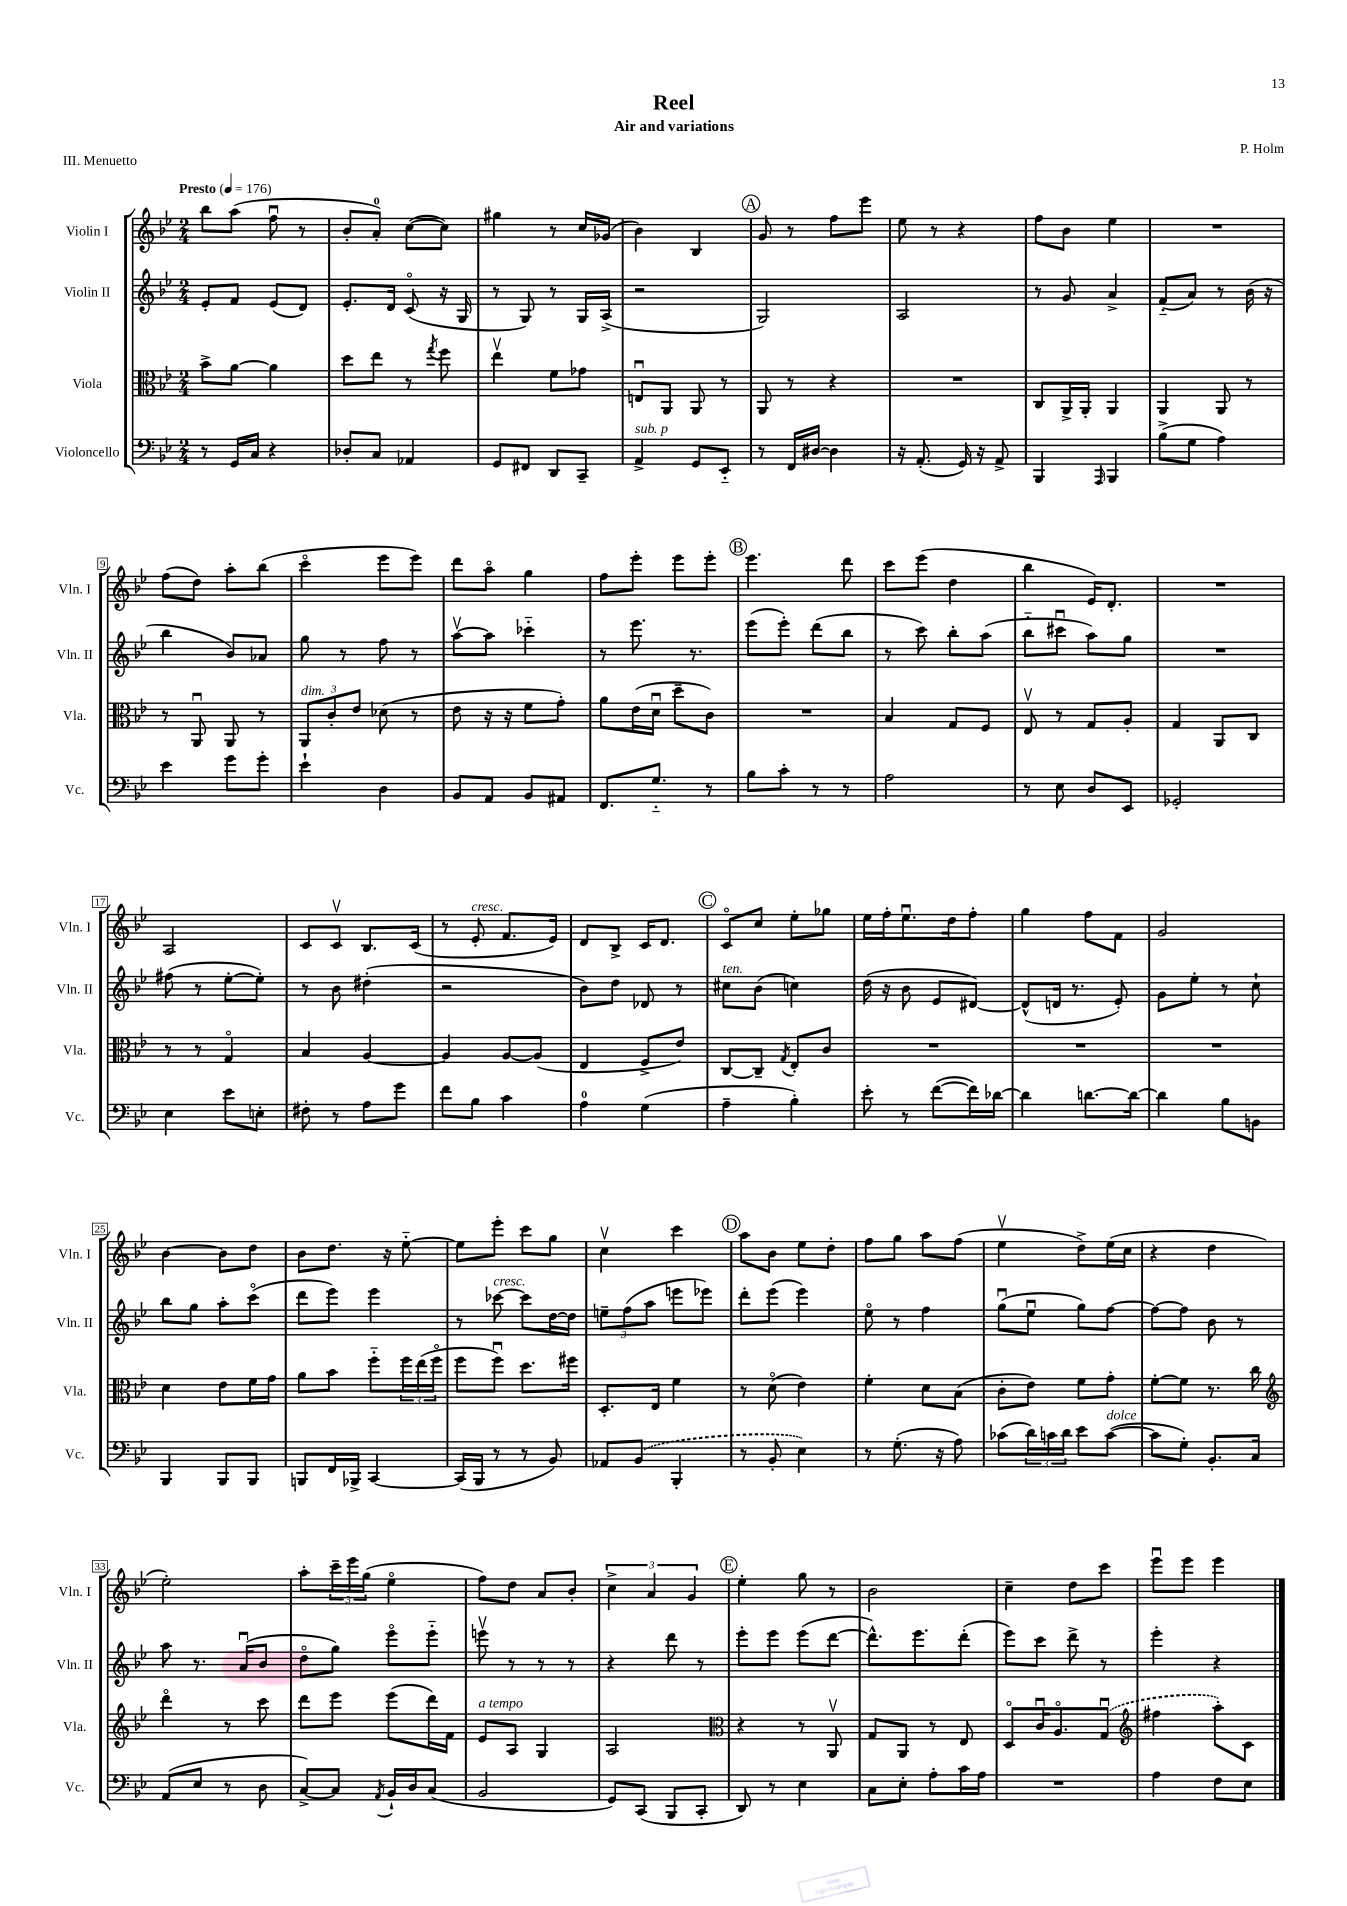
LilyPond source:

\header { title = "Reel" composer = "P. Holm" subtitle = "Air and variations" piece = "III. Menuetto" }
<<
\new StaffGroup <<
\new Staff = "s0" \with { instrumentName = "Violin I" shortInstrumentName = "Vln. I" } {
    \clef treble \key bes \major \numericTimeSignature \time 2/4 \tempo "Presto" 4 = 176
    bes''8 a''8( f''8\downbow r8 |
    bes'8-. a'8-0-.) c''8~( c''8) |
    gis''4 r8 c''16 ges'16( |
    bes'4) bes4 |
    \mark \markup { \circle "A" } g'8 r8 f''8 ees'''8 |
    ees''8 r8 r4 |
    f''8 bes'8 ees''4 |
    R2 |
    f''8( d''8) a''8-. bes''8( |
    c'''4\flageolet ees'''8 ees'''8) |
    d'''8 a''8\flageolet g''4 |
    f''8 ees'''8-. ees'''8 ees'''8-. |
    \mark \markup { \circle "B" } ees'''4. d'''8 |
    c'''8 ees'''8( d''4 |
    bes''4 ees'16) d'8.-. |
    R2 |
    a2 |
    c'8 c'8\upbow bes8. c'16( |
    r8 ees'8-.^\markup { \italic "cresc." } f'8. ees'16) |
    d'8 bes8-> c'16 d'8. |
    \mark \markup { \circle "C" } c'8\flageolet c''8 ees''8-. ges''8 |
    ees''16 f''16-. ees''8.\downbow d''16 f''8-. |
    g''4 f''8 f'8 |
    g'2 |
    bes'4~ bes'8 d''8 |
    bes'8 d''8. r16 ees''8~-_ |
    ees''8 ees'''8-. c'''8 g''8 |
    c''4\upbow c'''4 |
    \mark \markup { \circle "D" } a''8 bes'8 ees''8 d''8-. |
    f''8 g''8 a''8 f''8( |
    ees''4\upbow d''8->) ees''16( c''16 |
    r4 d''4 |
    ees''2-.) |
    a''8-. \tuplet 3/2 { c'''16-- ees'''16 g''16( } ees''4\flageolet |
    f''8) d''8 a'8 bes'8-. |
    \tuplet 3/2 { c''4-> a'4 g'4 } |
    \mark \markup { \circle "E" } ees''4-. g''8 r8 |
    bes'2 |
    c''4-- d''8 c'''8 |
    ees'''8\downbow ees'''8 ees'''4 \bar "|." |
}
\new Staff = "s1" \with { instrumentName = "Violin II" shortInstrumentName = "Vln. II" } {
    \clef treble \key bes \major \numericTimeSignature \time 2/4
    ees'8-. f'8 ees'8( d'8) |
    ees'8.-. d'16 c'8\flageolet( r16 g16 |
    r8 g8) r8 g16 a16->( |
    r2 |
    \mark \markup { \circle "A" } g2) |
    a2 |
    r8 g'8 a'4-> |
    f'8-_( a'8) r8 bes'16( r16 |
    bes''4 bes'8) aes'8 |
    g''8 r8 f''8 r8 |
    a''8~\upbow a''8 ces'''4-_ |
    r8 ees'''8. r8. |
    \mark \markup { \circle "B" } ees'''8( ees'''8-.) d'''8( bes''8 |
    r8 c'''8) bes''8-. a''8( |
    bes''8-_ cis'''8\downbow a''8) g''8 |
    R2 |
    fis''8( r8 ees''8~-. ees''8-.) |
    r8 bes'8 dis''4-.( |
    r2 |
    bes'8) d''8 des'8 r8 |
    \mark \markup { \circle "C" } cis''8^\markup { \italic "ten." } bes'8( c''4) |
    d''16( r16 bes'8 ees'8 dis'8~) |
    dis'8-^( d'16 r8. ees'8-.) |
    g'8 ees''8-. r8 c''8-! |
    bes''8 g''8 a''8-. c'''8\flageolet( |
    d'''8 ees'''8) ees'''4 |
    r8 ces'''8~^\markup { \italic "cresc." } ces'''8 d''16~ d''16 |
    \tuplet 3/2 { e''8-- f''8( a''8 } e'''8 ees'''8) |
    \mark \markup { \circle "D" } d'''8-. ees'''8( ees'''4) |
    ees''8\flageolet r8 f''4 |
    g''8\downbow( ees''8\downbow g''8) f''8~ |
    f''8~ f''8 bes'8 r8 |
    a''8 r8. a'16\downbow( bes'8 |
    d''8\flageolet g''8) ees'''8\flageolet ees'''8-_ |
    e'''8\upbow r8 r8 r8 |
    r4 d'''8 r8 |
    \mark \markup { \circle "E" } ees'''8-. ees'''8 ees'''8( d'''8~ |
    d'''8.-^) ees'''8. d'''8-.( |
    ees'''8) c'''8 d'''8-> r8 |
    ees'''4-. r4 \bar "|." |
}
\new Staff = "s2" \with { instrumentName = "Viola" shortInstrumentName = "Vla." } {
    \clef alto \key bes \major \numericTimeSignature \time 2/4
    bes'8-> a'8~ a'4 |
    d''8 ees''8 r8 \acciaccatura { g''8 } f''8 |
    ees''4\upbow f'8 ges'8 |
    e8\downbow a,8 a,8 r8 |
    \mark \markup { \circle "A" } a,8 r8 r4 |
    R2 |
    c8 a,16-> a,16-. a,4 |
    a,4 a,8 r8 |
    r8 a,8\downbow a,8 r8 |
    \tuplet 3/2 { a,8^\markup { \italic "dim." } c'8-. ees'8 } des'8( r8 |
    ees'8 r16 r16 f'8 g'8-.) |
    a'8 ees'16( d'16\downbow d''8-- c'8) |
    \mark \markup { \circle "B" } R2 |
    bes4 g8 f8 |
    ees8\upbow r8 g8 a8-. |
    g4 a,8 c8 |
    r8 r8 g4\flageolet |
    bes4 a4~ |
    a4 a8~ a8( |
    ees4 f8-> ees'8) |
    \mark \markup { \circle "C" } c8~ c8-- \acciaccatura { g8 } ees8-. c'8 |
    R2 |
    R2 |
    R2 |
    d'4 ees'8 f'16 g'16 |
    a'8 bes'8 f''8-_ \tuplet 3/2 { f''16 ees''16( f''16\flageolet } |
    f''8 f''8\downbow) d''8. fis''16 |
    d8.-. ees16 f'4 |
    \mark \markup { \circle "D" } r8 d'8\flageolet( ees'4) |
    f'4-. d'8 bes8( |
    c'8-. ees'8) f'8 g'8-. |
    f'8~-. f'8 r8. c''16 |
    \clef treble d'''4\flageolet r8 c'''8 |
    d'''8 ees'''8 ees'''8( d'''16) f'16 |
    ees'8^\markup { \italic "a tempo" } a8 g4 |
    a2 |
    \mark \markup { \circle "E" } \clef alto r4 r8 a,8\upbow |
    g8 a,8 r8 ees8 |
    d8\flageolet c'16\downbow a8.\flageolet \once \slurDashed g8\downbow( |
    \clef treble fis''4 a''8-.) c'8 \bar "|." |
}
\new Staff = "s3" \with { instrumentName = "Violoncello" shortInstrumentName = "Vc." } {
    \clef bass \key bes \major \numericTimeSignature \time 2/4
    r8 g,16 c16 r4 |
    des8-. c8 aes,4 |
    g,8 fis,8 d,8 c,8-- |
    a,4->^\markup { \italic "sub. p" } g,8 ees,8-_ |
    \mark \markup { \circle "A" } r8 f,16 dis16~ dis4 |
    r16 a,8.-.( g,16) r16 a,8-> |
    bes,,4 \grace { a,,16 } bes,,4 |
    bes8->( g8 a4) |
    ees'4 g'8 g'8-. |
    ees'4-! d4 |
    bes,8 a,8 bes,8 ais,8 |
    f,8. g8.-_ r8 |
    \mark \markup { \circle "B" } bes8 c'8-. r8 r8 |
    a2 |
    r8 ees8 d8 ees,8 |
    ges,2-. |
    ees4 ees'8 e8-. |
    fis8-. r8 a8 g'8 |
    f'8 bes8 c'4 |
    a4-0 g4( |
    \mark \markup { \circle "C" } a4-- bes4-.) |
    ees'8-. r8 f'8~( f'16) des'16~ |
    des'4 d'8.~ d'16~ |
    d'4 bes8 b,8 |
    bes,,4 bes,,8 bes,,8 |
    b,,8 f,16 bes,,16-> c,4~ |
    c,16( bes,,16 r8 r8 bes,8) |
    aes,8 \once \slurDashed bes,8( bes,,4-. |
    \mark \markup { \circle "D" } r8 bes,8-. ees4) |
    r8 g8.-.( r16 a8) |
    ces'8( \tuplet 3/2 { d'16) c'16 d'16 } ees'8 c'8~^\markup { \italic "dolce" }( |
    c'8 g8-.) bes,8.-. c16 |
    a,8( ees8 r8 d8 |
    c8~->) c8 \acciaccatura { a,8 } bes,16-! d16 c8( |
    bes,2 |
    g,8) c,8( bes,,8 c,8-. |
    \mark \markup { \circle "E" } d,8) r8 ees4 |
    c8 ees8-. a8-. c'16 a16 |
    R2 |
    a4 f8 ees8 \bar "|." |
}
>>
>>
\layout { \context { \Score \override BarNumber.stencil = #(make-stencil-boxer 0.1 0.3 ly:text-interface::print) } }
